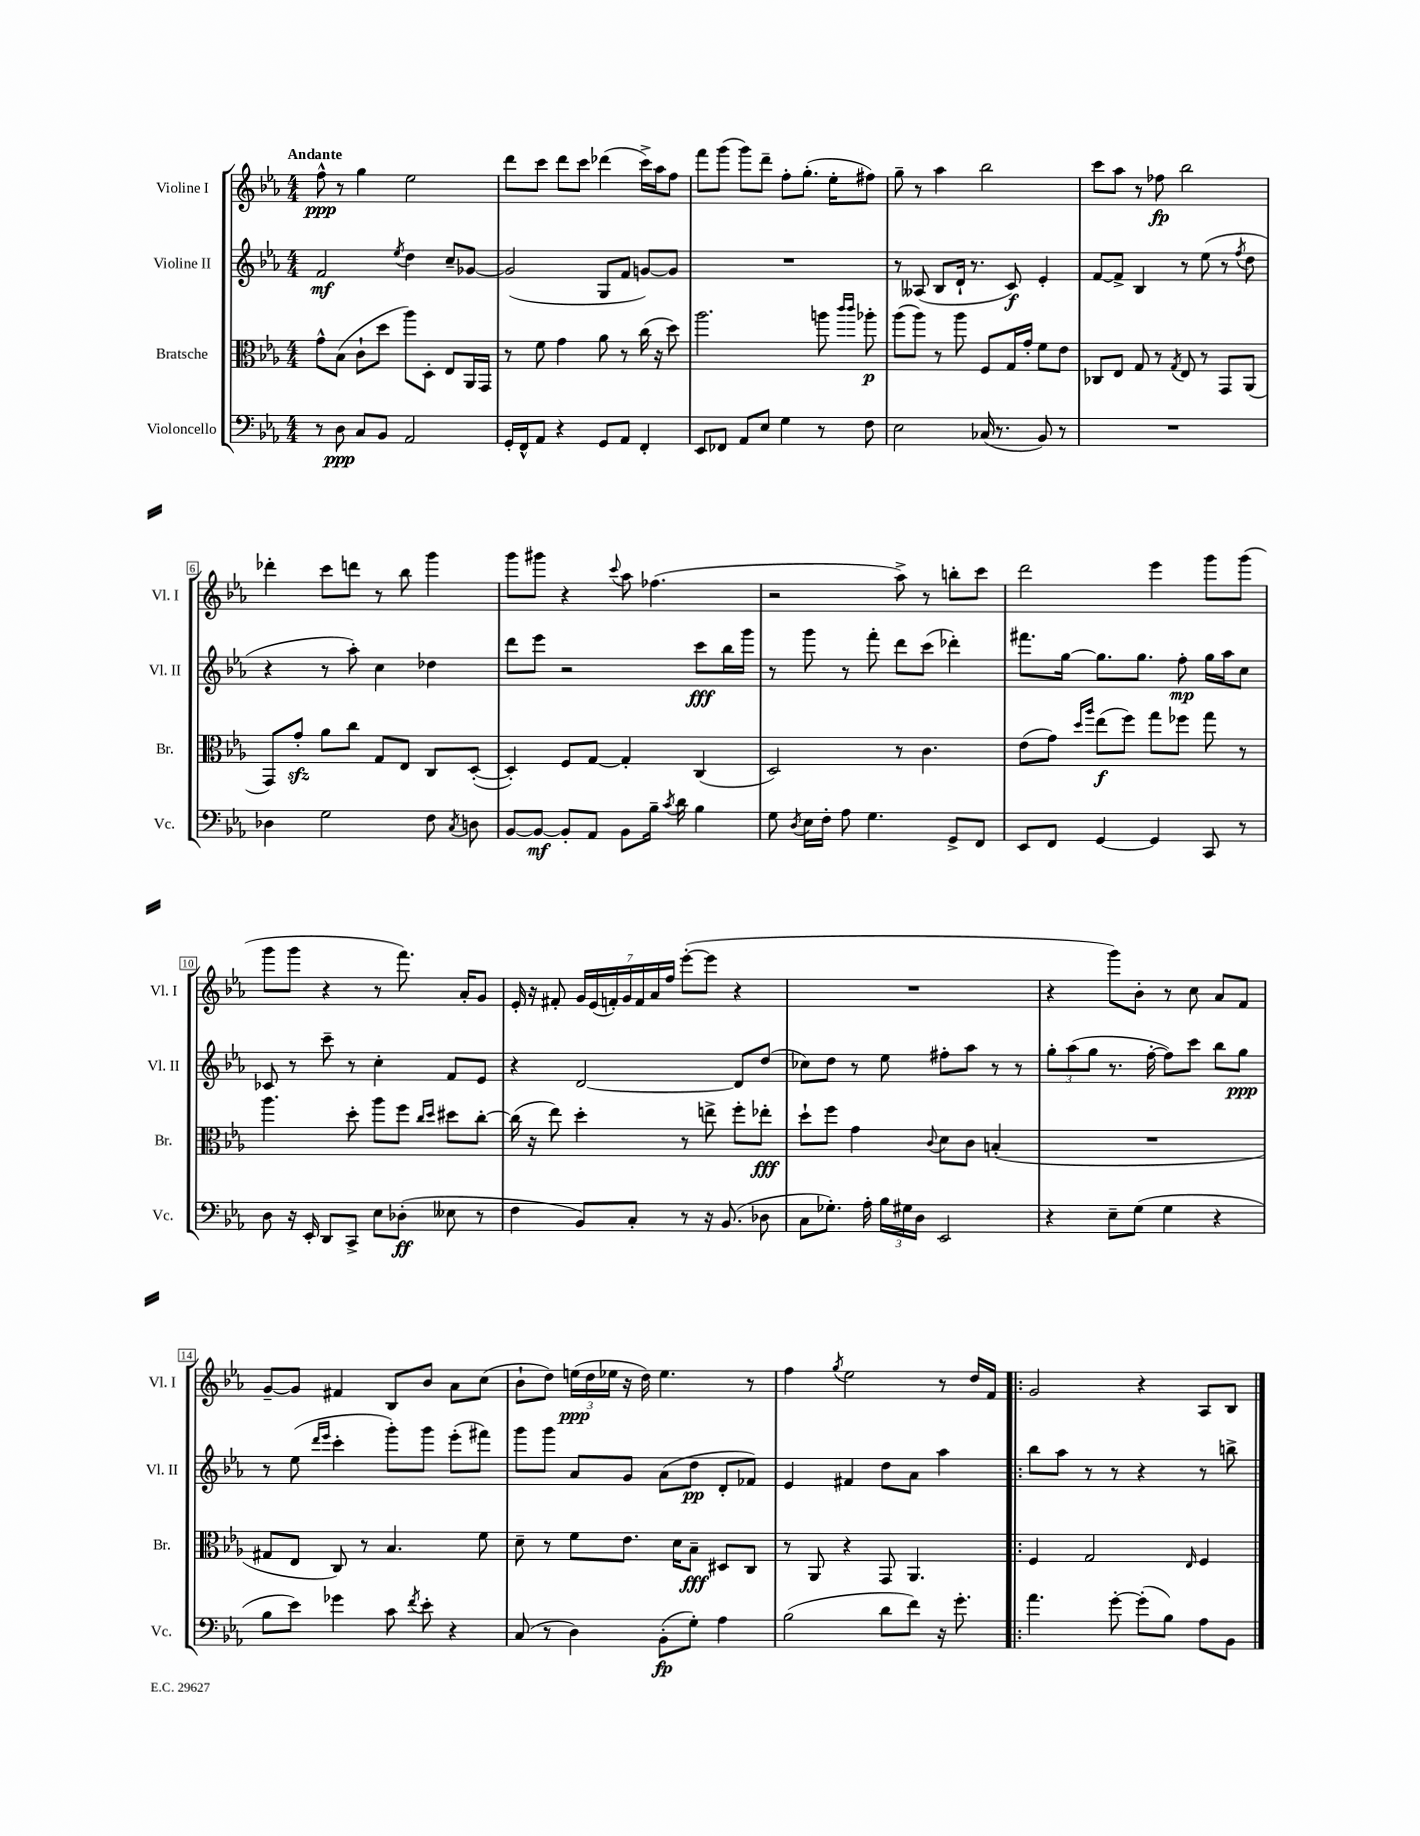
<<
\new StaffGroup <<
\new Staff = "s0" \with { instrumentName = "Violine I" shortInstrumentName = "Vl. I" } {
    \clef treble \key ees \major \numericTimeSignature \time 4/4 \tempo "Andante"
    \autoBeamOff f''8-^\ppp r8 g''4 ees''2 |
    d'''8[ c'''8] d'''8[ c'''8] des'''4( c'''16[->) aes''16 f''8] |
    f'''8[ g'''8]( g'''8[) d'''8]-- f''8[-. g''8.]-.( ees''16[-. fis''8]) |
    g''8-- r8 aes''4 bes''2 |
    c'''8[ aes''8] r8 fes''8\fp bes''2 |
    des'''4-. c'''8[ d'''8] r8 bes''8 g'''4 |
    g'''8[ gis'''8] r4 \appoggiatura { c'''8 } aes''8 fes''4.( |
    r2 aes''8->) r8 b''8[-. c'''8] |
    d'''2 ees'''4 g'''8[ g'''8]( |
    g'''8[ g'''8] r4 r8 f'''8.) aes'16[-. g'8] |
    ees'16-. r16 fis'8-. \tuplet 7/4 { g'16[ ees'16( f'16-.) g'16 f'16 aes'16 f''16] } ees'''8[~-.( ees'''8] r4 |
    R1 |
    r4 g'''8[) bes'8]-. r8 c''8 aes'8[ f'8] |
    g'8[~-- g'8] fis'4 bes8[ bes'8] aes'8[ c''8]( |
    bes'8[-! d''8]) \tuplet 3/2 { e''16[\ppp( d''16 ees''16] } r16 d''16) ees''4. r8 |
    f''4 \acciaccatura { g''8 } ees''2 r8 d''16[ f'16] |
    \bar ".|:" g'2 r4 aes8[ bes8] \bar "|." |
}
\new Staff = "s1" \with { instrumentName = "Violine II" shortInstrumentName = "Vl. II" } {
    \clef treble \key ees \major \numericTimeSignature \time 4/4
    \autoBeamOff f'2\mf \acciaccatura { ees''8 } d''4 c''8[-- ges'8]~ |
    ges'2( g8[ f'8] g'8[~) g'8] |
    R1 |
    r8 aeses8( bes8[ d'16]-! r8. c'8\f) ees'4-. |
    f'8[~ f'8]-> bes4 r8 ees''8( r8 \acciaccatura { f''8 } d''8 |
    r4 r8 aes''8-.) c''4 des''4 |
    d'''8[ ees'''8] r2 c'''8[\fff bes''16 g'''16] |
    r8 g'''8 r8 f'''8-. d'''8[ c'''8]( des'''4-.) |
    fis'''8.[ g''16]~ g''8.[ g''8.] f''8-.\mp g''16[ aes''16 c''8] |
    ces'8 r8 c'''8-- r8 c''4-. f'8[ ees'8] |
    r4 d'2~ d'8[ d''8]( |
    ces''8[) d''8] r8 ees''8 fis''8[-. aes''8] r8 r8 |
    \tuplet 3/2 { g''8[-. aes''8( g''8] } r8. f''16~-. f''8[) c'''8] bes''8[ g''8]\ppp |
    r8 ees''8( \grace { d'''16[ ees'''16] } c'''4-. g'''8[-.) g'''8] ees'''8[-.( fis'''8]) |
    g'''8[ g'''8] aes'8[ g'8] aes'8[( d''8]\pp d'8[-. fes'8]) |
    ees'4 fis'4 d''8[ aes'8] aes''4 |
    \bar ".|:" bes''8[ aes''8] r8 r8 r4 r8 b''8-> \bar "|." |
}
\new Staff = "s2" \with { instrumentName = "Bratsche" shortInstrumentName = "Br." } {
    \clef alto \key ees \major \numericTimeSignature \time 4/4
    \autoBeamOff g'8[-^ bes8]( c'8[-! d''8] aes''8[) d8]-. ees8[ aes,16 g,16] |
    r8 f'8 g'4 aes'8 r8 c''16( r16 d''8) |
    aes''2. a''8 \grace { c'''16[ c'''16] } aes''8-.\p |
    aes''8[( aes''8]) r8 aes''8 f8[ g16 g'16]-. f'8[ ees'8] |
    ces8[ ees8] g8 r8 \acciaccatura { g8 } ees8 r8 g,8[ aes,8]( |
    g,8[) g'8]-.\sfz aes'8[ c''8] g8[ ees8] c8[ d8]~-.( |
    d4-.) f8[ g8]~ g4-. c4( |
    d2) r8 c'4. |
    ees'8[( g'8]) \grace { d''16[ aes''16] } ees''8[\f( f''8]) g''8[ fes''8] g''8 r8 |
    aes''4. d''8-. aes''8[ f''8] \grace { c''16[ d''16] } dis''8[ c''8]~-. |
    c''16( r16 ees''8) d''4-. r8 e''8-> f''8[-. ees''8]-.\fff |
    d''8[-! f''8] g'4 \appoggiatura { c'8 } d'8[ c'8] b4-.( |
    R1 |
    gis8[ ees8] c8) r8 bes4. f'8 |
    d'8-- r8 f'8[ ees'8.] d'16[ bes8]--\fff dis8[ c8] |
    r8 aes,8 r4 g,8 aes,4. |
    \bar ".|:" f4 g2 \grace { ees16 } f4 \bar "|." |
}
\new Staff = "s3" \with { instrumentName = "Violoncello" shortInstrumentName = "Vc." } {
    \clef bass \key ees \major \numericTimeSignature \time 4/4
    \autoBeamOff r8 d8\ppp c8[ bes,8] aes,2 |
    g,16[-. f,16-^ aes,8] r4 g,8[ aes,8] f,4-. |
    ees,8[ fes,8] aes,8[ ees8] g4 r8 f8 |
    ees2 ces16( r8. bes,8) r8 |
    R1 |
    des4 g2 f8 \acciaccatura { c8 } d8 |
    bes,8[~ bes,8]~\mf bes,8[-. aes,8] bes,8[ bes16]-- \acciaccatura { c'8 } d'16 bes4 |
    g8 \acciaccatura { d8 } ees16[ f16]-. aes8 g4. g,8[-> f,8] |
    ees,8[ f,8] g,4~ g,4 c,8 r8 |
    d8 r16 ees,16-. d,8[ c,8]-> ees8[ des8]-.\ff( eeses8 r8 |
    f4 bes,8[) c8]-. r8 r16 bes,8.( des8 |
    c8[ ges8.]-.) aes16-. \tuplet 3/2 { bes16[ gis16 d16] } ees,2 |
    r4 ees8[-- g8]( g4 r4 |
    bes8[ ees'8]) ges'4 c'8 \acciaccatura { f'8 } ees'8-. r4 |
    c8( r8 d4) bes,8[-.\fp( g8]-.) aes4 |
    bes2( d'8[ f'8]) r16 g'8.-. |
    \bar ".|:" aes'4. g'8~-. g'8[-.( bes8]) aes8[ bes,8] \bar "|." |
}
>>
>>
\layout { \context { \Score \override BarNumber.stencil = #(make-stencil-boxer 0.1 0.3 ly:text-interface::print) } }
